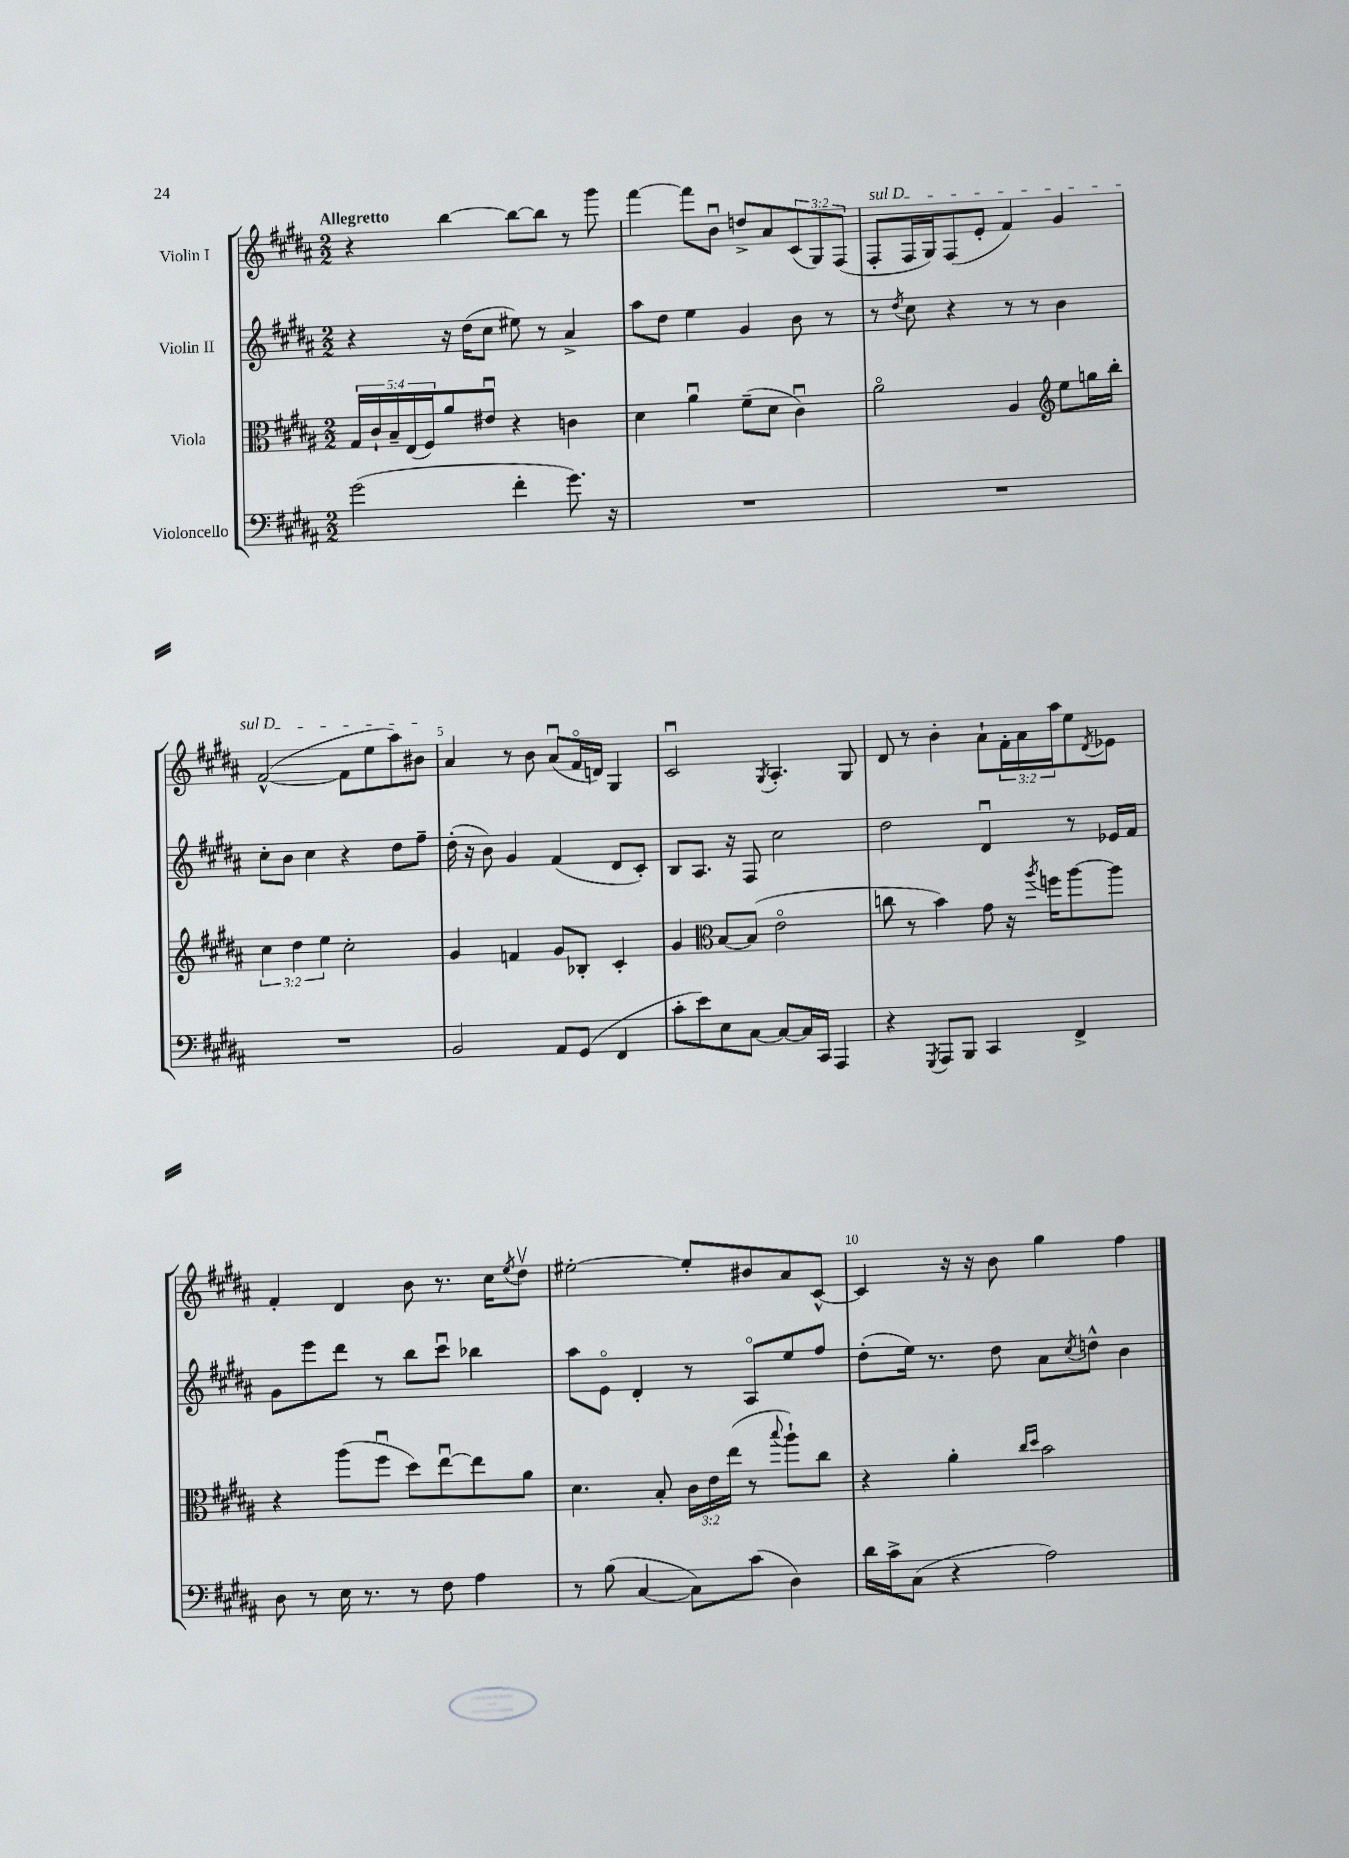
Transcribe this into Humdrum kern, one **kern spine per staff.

**kern	**kern	**kern	**kern
*part4	*part3	*part2	*part1
*staff4	*staff3	*staff2	*staff1
*I"Violoncello	*I"Viola	*I"Violin II	*I"Violin I
*clefF4	*clefC3	*clefG2	*clefG2
*k[f#c#g#d#a#]	*k[f#c#g#d#a#]	*k[f#c#g#d#a#]	*k[f#c#g#d#a#]
*M2/2	*M2/2	*M2/2	*M2/2
=1	=1	=1	=1
!	!	!	!LO:TX:a:B:t=Allegretto
(2g#\	20G#/LL	4r	4r
.	20c#`/	.	.
.	20B~/	.	.
.	(20E/	.	.
.	20F#/J)	.	.
.	8a#/	16r	[4bb\
.	.	(16dd#\KL	.
.	8e#Xu/J	8cc#\J	.
4f#'\	4r	8ee#X\)	8bb\L_
.	.	8r	8bb\J]
8.g#\)	4cn\	4a#^/	8r
.	.	.	8ggg#\
16r	.	.	.
=2	=2	=2	=2
1r	4d#\	8aa#\L	[4fff#\
.	.	8dd#\J	.
.	4a#u\	4ee\	8fff#\L]
.	.	.	8bu\J
.	(8f#~\L	4g#/	8ddn^/L
.	8d#\J	.	8a#/
.	4c#u\)	8b\	(12c#/
.	.	.	12G#/)
.	.	8r	.
.	.	.	(12F#/J
=3	=3	=3	=3
!	!	!	!LO:TX:a:i:t=sul D
1r	2a#\	8r	8F#'/L
.	.	8qdd#/	.
.	.	8cc#\	16F#/L
.	.	.	16G#/J)
.	.	4r	(8F#/
.	.	.	8e'/J
.	4A#/	8r	4f#/)
.	.	8r	.
*	*clefG2	*	*
.	8ee\L	4b\	4g#/
.	16ggn\L	.	.
.	16bb'\JJ	.	.
!!LO:LB:g=z
=4	=4	=4	=4
1r	6cc#\	8cc#'\L	([2f#^^/
.	.	8b\J	.
.	6dd#\	.	.
.	.	4cc#\	.
.	6ee\	.	.
.	2cc#'\	4r	8f#\L]
.	.	.	8ee\
.	.	8dd#\L	8aa#\)
.	.	8ff#~\J	8b#X\J
=5	=5	=5	=5
2BB/	4g#/	(16dd#'\	4a#/
.	.	16r	.
.	.	8b\)	.
.	4fn/	4g#/	8r
.	.	.	8b\
8AA#/L	8g#/L	(4f#/	(8a#u/L
(8GG#/J	8B-X'/J	.	16f#/L
.	.	.	16dn/JJ)
4FF#/	4c#'/	8d#/L	4G#/
.	.	8c#'/J)	.
=6	=6	=6	=6
8c#'\L	4g#/	8B/L	2c#u/
8e\)	.	8.A#/J	.
*	*clefC3	*	*
8E\	[8B/L	.	.
.	.	16r	.
[8C#\J	(8B/J]	8F#/	.
.	.	.	8qG#/
8C#/L_	2e\	2cc#\	4.A#'/
16C#/L]	.	.	.
16CC#/JJ	.	.	.
4AAA#/	.	.	.
.	.	.	8G#/
=7	=7	=7	=7
4r	8ccn\	2dd#\	8d#/
.	8r	.	8r
8qGGG#/	.	.	.
8AAA#/L	4b\)	.	4b'\
8BBB/J	.	.	.
4CC#/	8g#\	4d#u/	8a#`\L
.	16r	.	24f#'\L
.	.	.	24a#\
.	8qaa#/	.	.
.	16ffn\KL	.	.
.	.	.	24aa#\J
4FF#^/	[8aa#\	8r	8ee\
.	.	.	8qd#/
.	8aa#\J]	16e-X/LL	8e-X\J
.	.	16f#/JJ	.
!!LO:LB:g=z
=8	=8	=8	=8
8D#\	4r	8g#\L	4f#'/
8r	.	8eee\	.
16E\	(8aa#\L	8ddd#\J	4d#/
8.r	.	.	.
.	8ff#u\J	8r	.
8r	8dd#\L)	8bb\L	8b\
8F#\	[8eeu\	8ccc#u\J	8.r
4A#\	8ee\]	4bb-X\	.
.	.	.	16cc#\KL
.	.	.	8qee/
.	8a#\J	.	8dd#v\J
=9	=9	=9	=9
8r	4.d#\	8aa#\L	[2ee#X'\
(8B\	.	8e\J	.
[4C#/	.	4d#'/	.
.	8B'/	.	.
8C#\L])	24c#\LL	8r	8ee#'/L]
.	24e\	.	.
.	(24ee\JJ	.	.
(8c#\J	8r	8A#/L	8b#X/
.	8qqbb/	.	.
4D#\)	8aa#`\L)	8ee/	8a#/
.	8cc#\J	8ff#/J	[8c#^^/J
=10	=10	=10	=10
16d#\LL	4r	(8dd#'\L	4c#/]
16c#^\J	.	.	.
(8C#\J	.	16ee\Jk)	.
.	.	8.r	.
4r	4a#'\	.	16r
.	.	.	16r
.	.	8dd#\	8b\
.	16qqcc#/LL	.	.
.	16qqdd#/JJ	.	.
2A#\)	2b\	8a#\L	4gg#\
.	.	8qcc#/	.
.	.	8ddn^^\J	.
.	.	4b\	4ff#\
==	==	==	==
*-	*-	*-	*-
